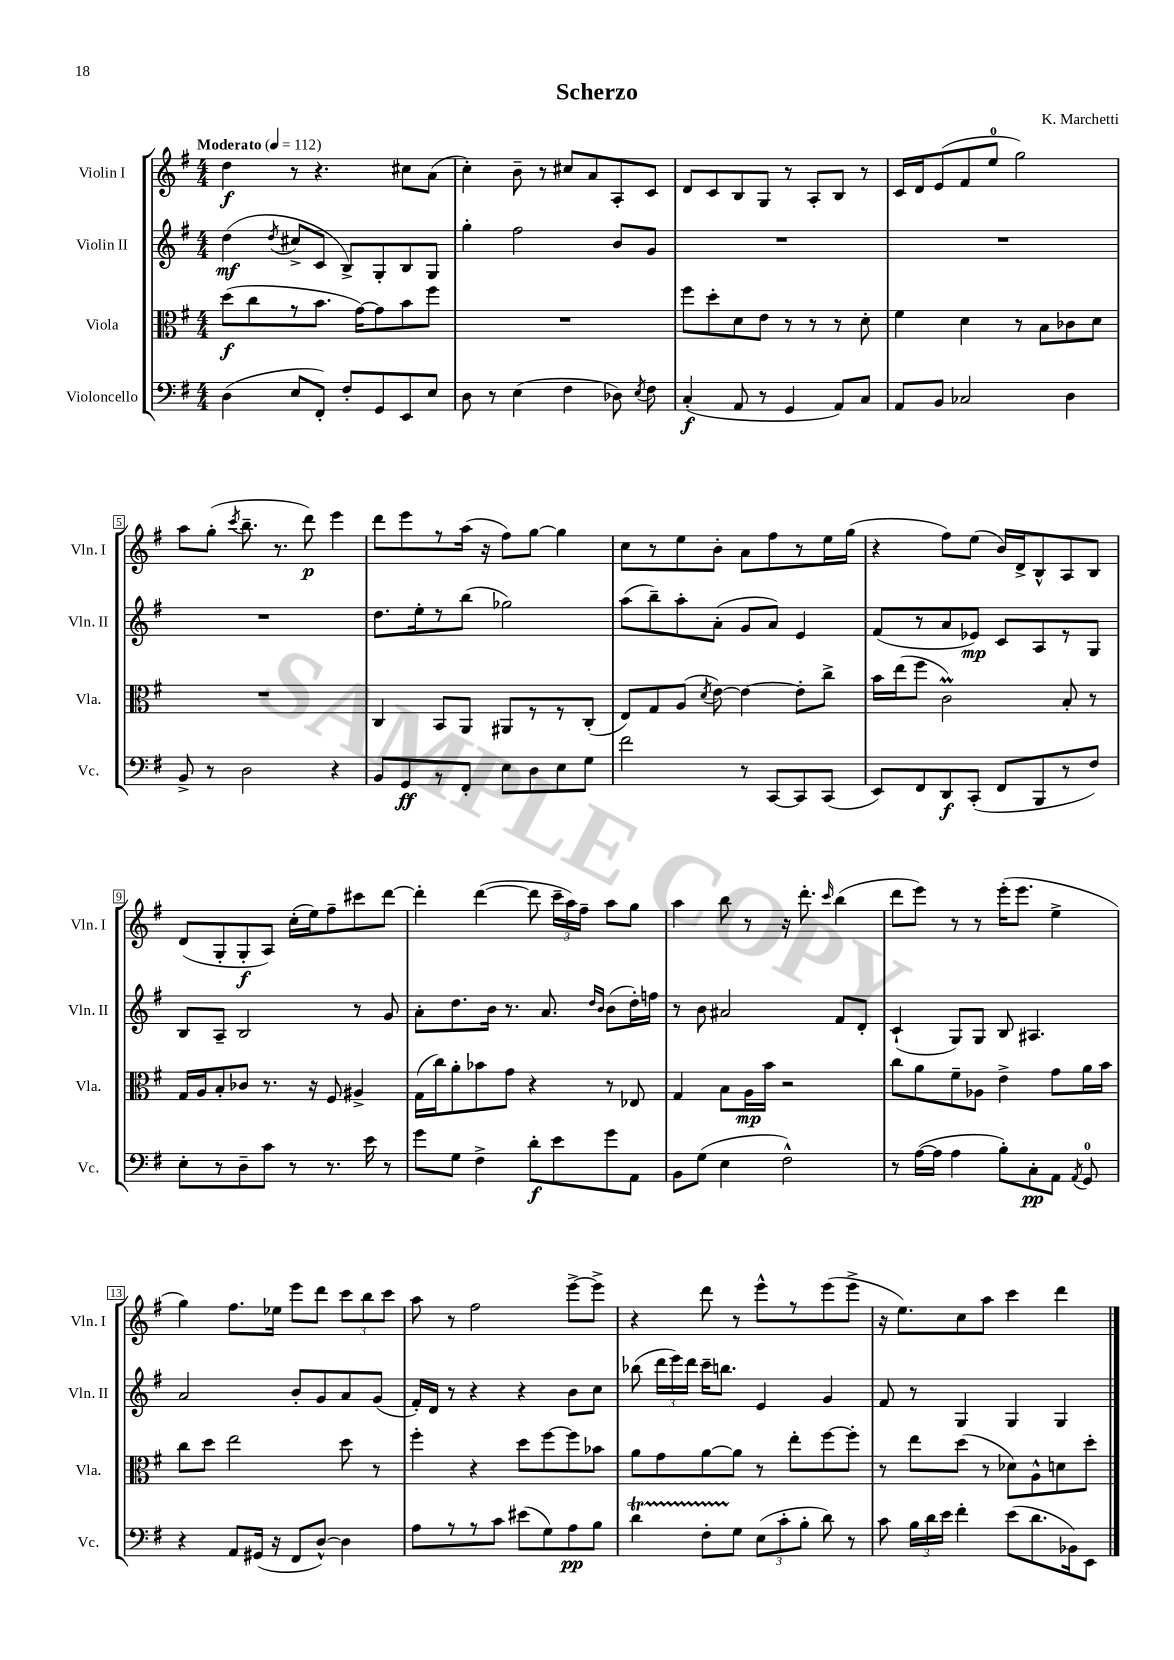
\header { title = "Scherzo" composer = "K. Marchetti" }
<<
\new StaffGroup <<
\new Staff = "s0" \with { instrumentName = "Violin I" shortInstrumentName = "Vln. I" } {
    \clef treble \key g \major \numericTimeSignature \time 4/4 \tempo "Moderato" 4 = 112
    \autoBeamOff d''4\f r8 r4. cis''8[ a'8]( |
    c''4-.) b'8-- r8 cis''8[ a'8 a8-. c'8] |
    d'8[ c'8 b8 g8] r8 a8[-. b8] r8 |
    c'16[ d'16 e'8( fis'8 e''8]-0 g''2) |
    a''8[ g''8]-.( \acciaccatura { c'''8 } b''8.-- r8. d'''8\p) e'''4 |
    d'''8[ e'''8 r8 a''16]( r16 fis''8[) g''8]~ g''4 |
    c''8[ r8 e''8 b'8]-. a'8[ fis''8 r8 e''16 g''16]( |
    r4 fis''8[) e''8]( b'16[) d'16-> b8-^ a8 b8] |
    d'8[( g8-. g8-.\f a8]) c''16[-.( e''16) fis''8-- cis'''8 d'''8]~ |
    d'''4-. d'''4~( d'''8 \tuplet 3/2 { c'''16[-- a''16) fis''16]-- } a''8[ g''8] |
    a''4 b''8 r8 r16 d'''8.-. \grace { c'''16 } b''4( |
    d'''8[ e'''8]) r8 r8 e'''16[-.( e'''8.] e''4-> |
    g''4) fis''8.[ ees''16] e'''8[ d'''8] \tuplet 3/2 { c'''8[ b''8 c'''8] } |
    a''8 r8 fis''2 e'''8[~-> e'''8]-> |
    r4 d'''8 r8 e'''8[-^ r8 e'''8( e'''8]-> |
    r16 e''8.[) c''8 a''8] c'''4 d'''4 \bar "|." |
}
\new Staff = "s1" \with { instrumentName = "Violin II" shortInstrumentName = "Vln. II" } {
    \clef treble \key g \major \numericTimeSignature \time 4/4
    \autoBeamOff d''4\mf( \acciaccatura { d''8 } cis''8[-> c'8] b8[->) g8-. b8 g8] |
    g''4-. fis''2 b'8[ g'8] |
    R1 |
    R1 |
    R1 |
    d''8.[ e''16-. r8 b''8]( ges''2) |
    a''8[( b''8--) a''8-. a'8]-.( g'8[ a'8]) e'4 |
    fis'8[( r8 a'8 ees'8]\mp) c'8[ a8 r8 g8] |
    b8[ a8]-- b2 r8 g'8 |
    a'8[-. d''8. b'16] r8. a'8. \grace { d''16[ b'16] } b'8[( d''16-.) f''16] |
    r8 b'8 ais'2 fis'8[ d'8]-. |
    c'4-!( g8[) g8] b8 ais4. |
    a'2 b'8[-. g'8 a'8 g'8]( |
    fis'16[-.) d'16] r8 r4 r4 b'8[ c''8] |
    bes''8( \tuplet 3/2 { d'''16[ e'''16) d'''16] } c'''16[-- b''8.] e'4 g'4 |
    fis'8 r8 g4 g4 g4 \bar "|." |
}
\new Staff = "s2" \with { instrumentName = "Viola" shortInstrumentName = "Vla." } {
    \clef alto \key g \major \numericTimeSignature \time 4/4
    \autoBeamOff d''8[\f( c''8 r8 b'8.] g'16[~) g'8 b'8 fis''8] |
    R1 |
    fis''8[ d''8-. d'8 e'8] r8 r8 r8 d'8-. |
    fis'4 d'4 r8 b8[ ces'8 d'8] |
    R1 |
    c4 b,8[ a,8] ais,8[ r8 r8 c8]-.( |
    e8[) g8 a8]( \acciaccatura { d'8 } e'8~) e'4~ e'8[-. c''8]-> |
    b'16[ e''16( fis''8] c'2\prall) b8-. r8 |
    g16[ a16 b8-. ces'8] r8. r16 fis8 ais4-> |
    g16[( c''16) a'8-. bes'8 g'8] r4 r8 ees8 |
    g4 b8[ a16\mp b'16] r2 |
    c''8[ a'8 fis'8-- aes8] e'4-> g'8[ a'16 b'16] |
    c''8[ d''8] e''2 d''8 r8 |
    fis''4-. r4 d''8[ fis''8~ fis''8 bes'8] |
    a'8[ g'8 a'8~ a'8] r8 e''8[-. fis''8~ fis''8]-. |
    r8 e''8[ d''8]( r8 des'8[) a8-^ d'8 d''8]-. \bar "|." |
}
\new Staff = "s3" \with { instrumentName = "Violoncello" shortInstrumentName = "Vc." } {
    \clef bass \key g \major \numericTimeSignature \time 4/4
    \autoBeamOff d4( e8[ fis,8]-.) fis8[-. g,8 e,8 e8] |
    d8 r8 e4( fis4 des8) \acciaccatura { e8 } fis8 |
    c4-.\f( a,8 r8 g,4 a,8[) c8] |
    a,8[ b,8] ces2 d4 |
    b,8-> r8 d2 r4 |
    b,8[ g,8\ff r8 fis,8]-. e8[ d8 e8 g8] |
    fis'2 r8 c,8[~ c,8 c,8]( |
    e,8[) fis,8 d,8\f c,8]-.( fis,8[ b,,8 r8 fis8]) |
    e8[-. r8 d8-- c'8] r8 r8. e'16 r8 |
    g'8[ g8] fis4-> d'8[-.\f e'8 g'8 a,8] |
    b,8[ g8]( e4 fis2-^) |
    r8 a16[~( a16] a4 b8[-.) c8-.\pp a,8] \acciaccatura { a,8 } g,8-0 |
    r4 a,8[ gis,16]( r16 fis,8[ d8]~-^) d4 |
    a8[ r8 r8 c'8] eis'8[( g8) a8\pp b8] |
    d'4\startTrillSpan fis8[-. g8]\stopTrillSpan \tuplet 3/2 { e8[( c'8-. b8]-. } d'8) r8 |
    c'8 \tuplet 3/2 { b16[ d'16 e'16] } fis'4-. e'8[( d'8. bes,16) e,8] \bar "|." |
}
>>
>>
\layout { \context { \Score \override BarNumber.stencil = #(make-stencil-boxer 0.1 0.3 ly:text-interface::print) } }
